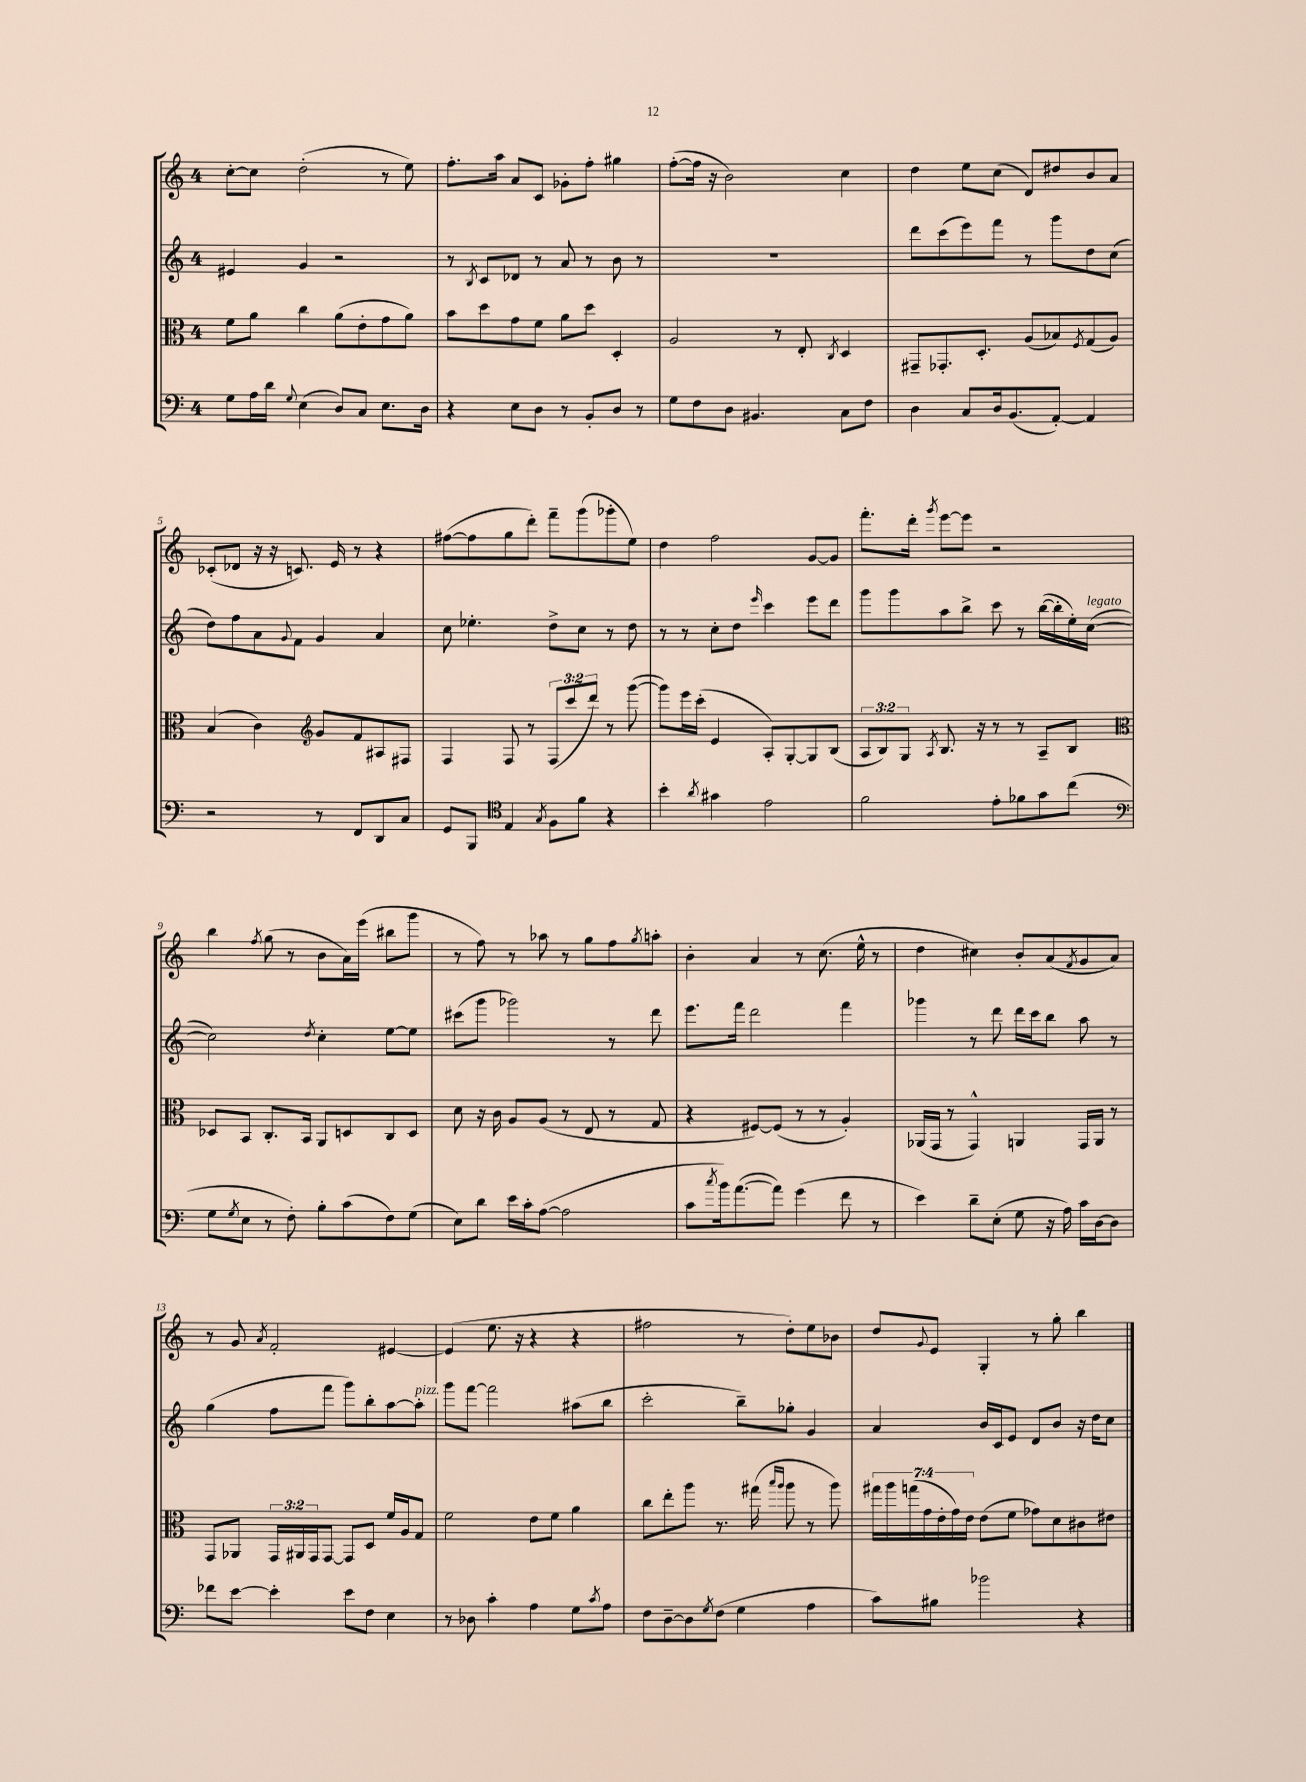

**kern	**kern	**kern	**kern
*staff4	*staff3	*staff2	*staff1
*clefF4	*clefC3	*clefG2	*clefG2
*k[]	*k[]	*k[]	*k[]
*M4/4	*M4/4	*M4/4	*M4/4
8G	8f	4e#	[8cc'
16A	8a	.	8cc]
16d	.	.	.
8qqG	.	.	.
(4E	4cc	4g	(2dd'
8D)	(8a	2r	.
8C	8e'	.	.
8.E	8g	.	8r
.	8a)	.	8ee)
16D	.	.	.
=	=	=	=
4r	8b	8r	8.ff'
.	.	8qB	.
.	8dd	8c	.
.	.	.	16aa
8E	8g	8d-	8a
8D	8f	8r	8c
8r	8a	8a	8g-'
8BB'	8dd	8r	8ff'
8D	4D'	8b	4gg#
8r	.	8r	.
=	=	=	=
8G	2A	1r	([8ff'
8F	.	.	16ff]
.	.	.	16r
8D	.	.	2b)
4.BB#	.	.	.
.	8r	.	.
.	8E'	.	.
.	8qC	.	.
8C	4D	.	4cc
8F	.	.	.
=	=	=	=
4D	8GG#~	8ddd	4dd
.	8.GG-'	(8ccc	.
8C	.	8eee)	8ee
.	8.D'	.	.
16D	.	8fff	(8cc
(8.BB	.	.	.
.	(8A	8r	8d)
[8AA')	8B-)	8ggg	8dd#
.	8qF	.	.
4AA]	(8G	8dd	8b
.	8A)	(8cc	8a
=	=	=	=
2r	(4B	8dd)	(8c-'
.	.	8ff	8d-
.	4c)	8a	16r
.	.	.	16r
.	.	8qqg	.
.	.	8f	8.c)
*	*clefG2	*	*
8r	8g	4g	.
.	.	.	16e
8FF	8f	.	8r
8DD	8A#	4a	4r
8C	8F#	.	.
=	=	=	=
8GG	4F	8cc	([8ff#
8BBB	.	4.ee-'	8ff#]
*clefC4	*	*	*
4E	8F	.	8gg
.	8r	.	8ddd')
8qG	.	.	.
8F	(12F	8dd^	8fff~
.	12ccc	.	.
8f	.	8cc	(8ggg
.	12ddd)	.	.
4r	8r	8r	8ggg-'
.	([8ggg	8dd	8ee)
=	=	=	=
4b'	8ggg])	8r	4dd
.	16eee	8r	.
.	(16ccc'	.	.
8qa	.	.	.
4g#	4e	8cc'	2ff
.	.	8dd	.
.	.	16qqeee	.
2e	8A')	4ccc	.
.	[8G'	.	.
.	8G]	8eee	[8g
.	(8B	8ddd	8g]
=	=	=	=
2f	12A	8ggg	8.fff'
.	12B)	.	.
.	.	8ggg	.
.	12G	.	.
.	.	.	16ddd'
.	8qA	.	8qggg
.	8.B	8aa	[8eee
.	.	8bb^	8eee]
.	16r	.	.
8e'	8r	8ccc	2r
8f-	8r	8r	.
8g	8A~	([16bb	.
.	.	16bb']	.
(8cc	8B	16ee')	.
.	.	([16cc	.
=	=	=	=
*clefF4	*clefC3	*	*
8G	8D-	2cc])	4bb
8qG	.	.	.
8E	8BB	.	.
.	.	.	8qff
8r	8.C'	.	(8gg
8F')	.	.	8r
.	16BB	.	.
.	.	8qdd	.
8B'	8AA	4cc'	8b
(8c	8D	.	16a)
.	.	.	(16eee
8F)	8C	[8ee	8bb#
(8G	8D	8ee]	8ggg
=	=	=	=
8E)	8d	(8ccc#	8r
8d	16r	8ggg	8ff)
.	16c	.	.
16e	8A	2ggg-)	8r
16c'	.	.	.
([8A	(8A	.	8aa-
2A]	8r	.	8r
.	8E	.	8gg
.	8r	8r	8ff
.	.	.	8qgg
.	8G	8ddd	8aa'
=	=	=	=
8c	4r	8.eee	4b'
8qcc	.	.	.
16b)	.	.	.
([8.a	.	16fff	.
.	[8F#)	2ddd	4a
8a])	(8F#]	.	.
(4g	8r	.	8r
.	8r	.	(8.cc
8f	4A')	4fff	.
.	.	.	16ee^^
8r	.	.	8r
=	=	=	=
4e)	(16AA-	4ggg-	4dd
.	16GG	.	.
.	8r	.	.
8d~	4GG^^)	8r	4cc#)
(8E'	.	8ddd	.
8G	4AA	16ddd	8b'
.	.	16ccc	.
16r	.	8bb	(8a
16A)	.	.	.
.	.	.	8qf
16c	16GG	8aa	8g
[16D	16AA	.	.
8D]	8r	8r	8a)
=	=	=	=
8f-	8GG	(4gg	8r
[8e	8AA-	.	8g
.	.	.	8qa
4e']	24GG	8ff	2f'
.	24AA#	.	.
.	24GG	.	.
.	[8GG	8fff	.
8e	8GG]	8ggg)	.
8F	8D	8bb'	.
4E	16f	[8aa	[4e#
.	16A	.	.
.	8G	8aa']	.
=	=	=	=
8r	2f	8ggg	(4e#]
8D-	.	[8fff	.
4c'	.	2fff]	8.ee
.	.	.	16r
4A	8e	.	4r
.	8f	.	.
8G	4a	(8aa#	4r
8qc	.	.	.
8A	.	8bb	.
=	=	=	=
8F	8cc	2ccc'	2ff#
[8D~	8ee'	.	.
8D]	8aa	.	.
8qG	.	.	.
(8F	8.r	.	.
4G	.	8bb~)	8r
.	(16gg#	.	.
.	16qqbb	.	.
.	16qqaa	.	.
.	8aa	8gg-'	8dd')
4A	8r	4g	8ee
.	8aa)	.	8b-
=	=	=	=
8c)	28gg#	4a	8dd
.	28aa	.	.
.	(28gg	.	.
.	28g	.	.
.	.	.	8qqg
8B#	.	.	8e
.	28e'	.	.
.	28g)	.	.
.	28e	.	.
2b-	(8e	16b	4G'
.	.	16c	.
.	8f	8e	.
.	8g-)	8d	8r
.	8d	8b	8gg'
4r	8c#	16r	4bb
.	.	16dd	.
.	8e#	8cc	.
==	==	==	==
*-	*-	*-	*-
